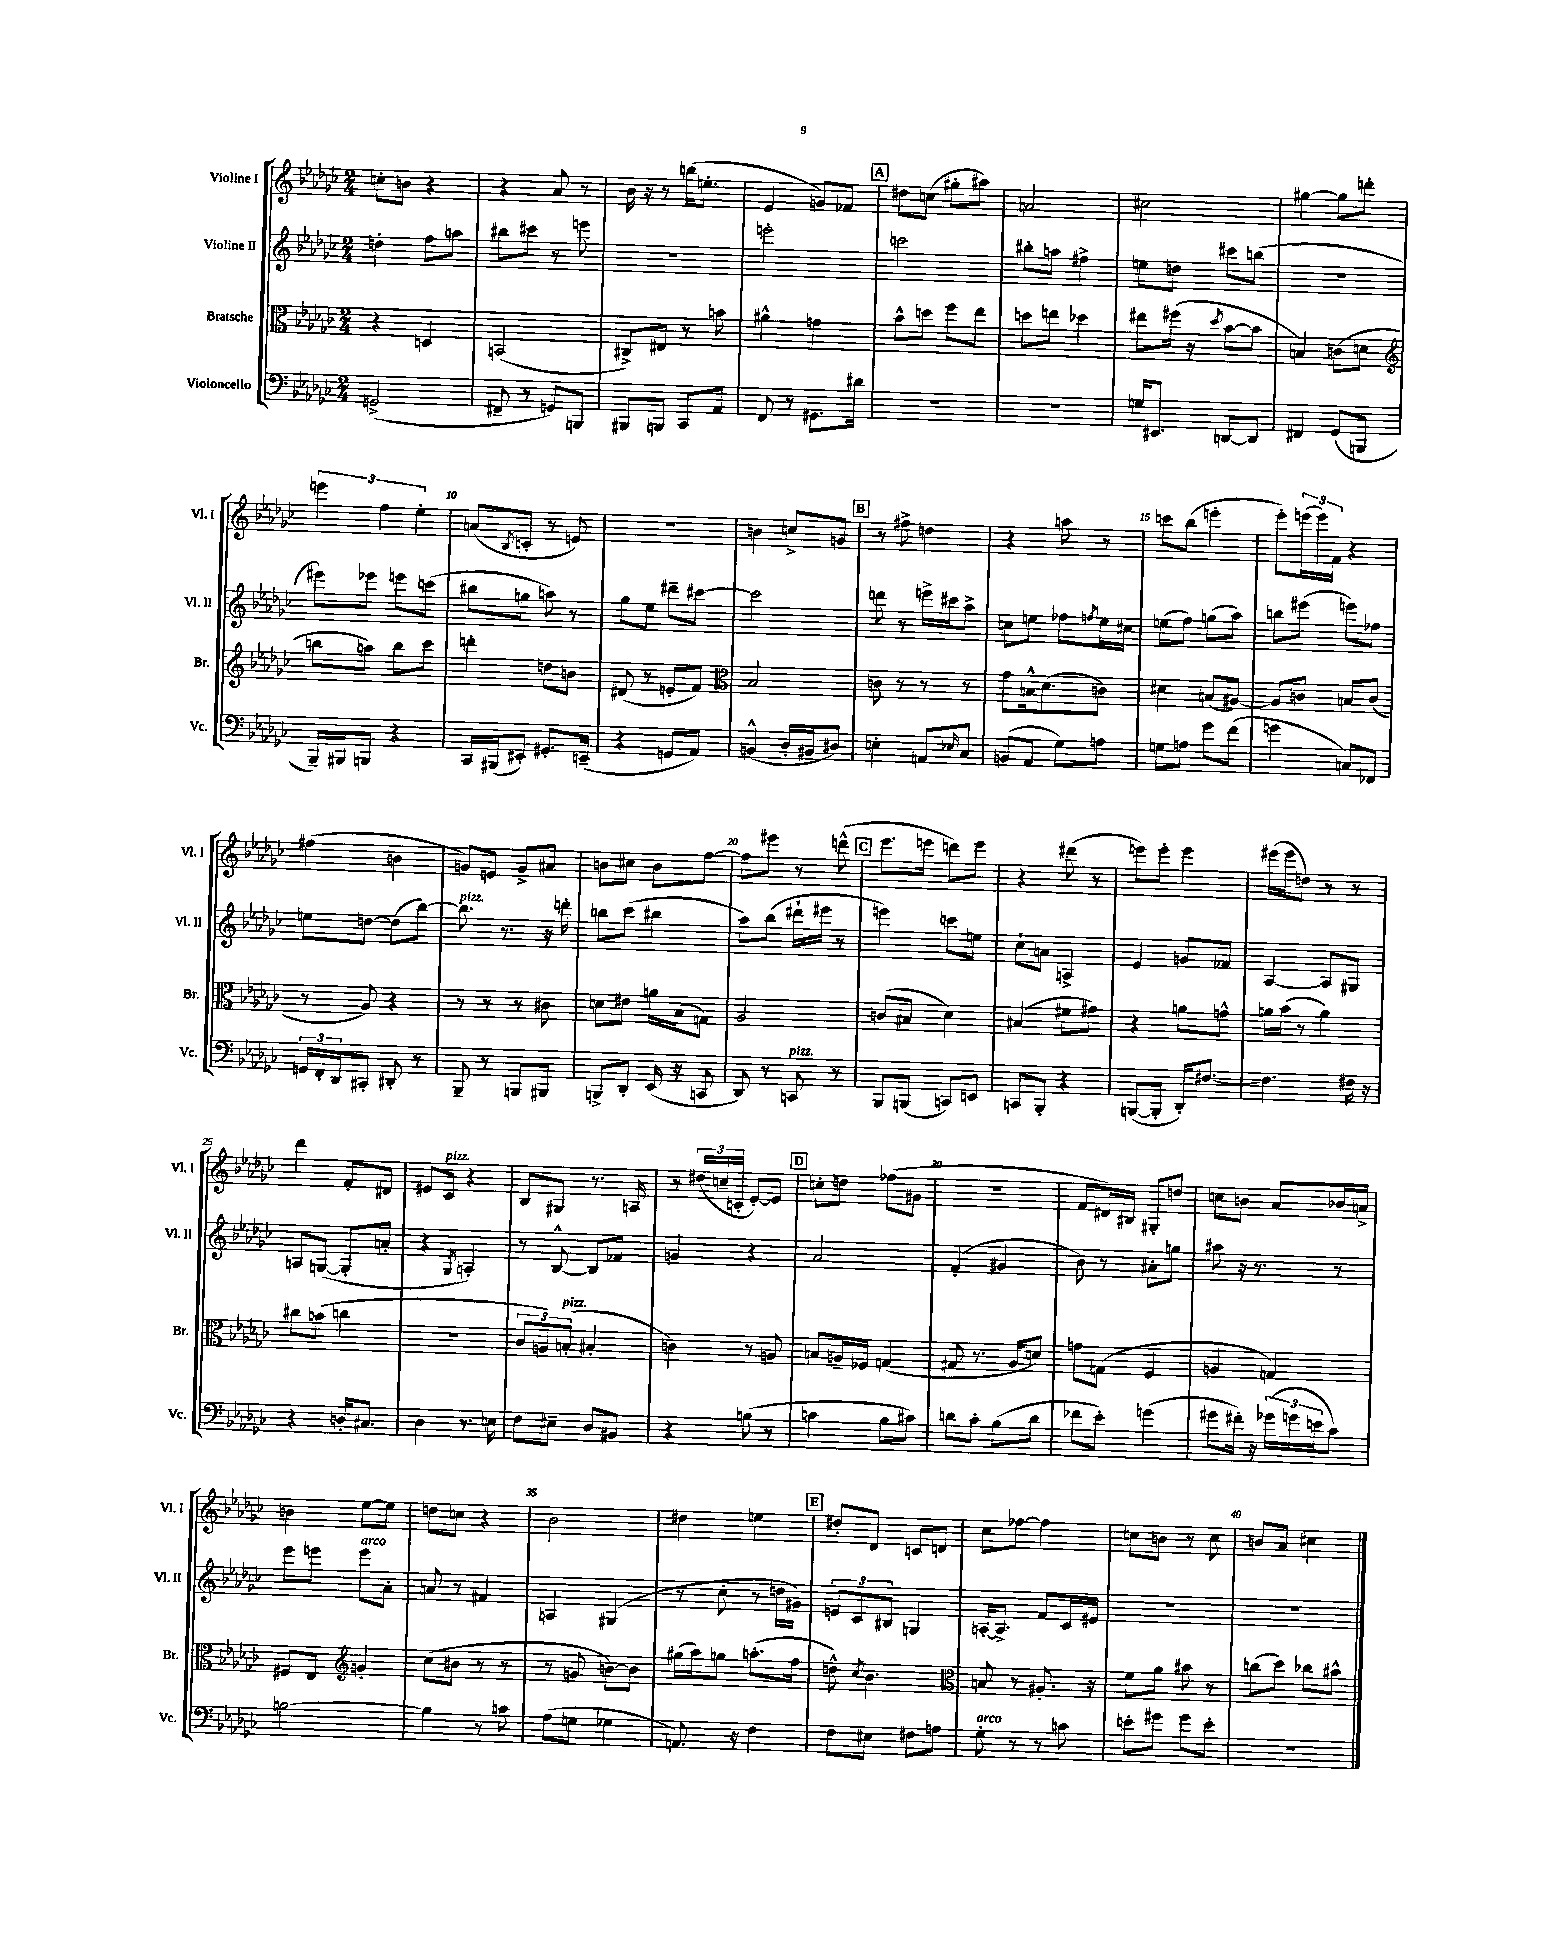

**kern	**kern	**kern	**kern
*part4	*part3	*part2	*part1
*staff4	*staff3	*staff2	*staff1
*I"Violoncello	*I"Bratsche	*I"Violine II	*I"Violine I
*I'Vc.	*I'Br.	*I'Vl. II	*I'Vl. I
*clefF4	*clefC3	*clefG2	*clefG2
*k[b-e-a-d-g-c-]	*k[b-e-a-d-g-c-]	*k[b-e-a-d-g-c-]	*k[b-e-a-d-g-c-]
*M2/4	*M2/4	*M2/4	*M2/4
=1	=1	=1	=1
(2GGn^/	4r	4ddn'\	8ccn'\L
.	.	.	8bn\J
.	4Dn/	8ff\L	4r
.	.	8aan\J	.
=2	=2	=2	=2
8FF#X~/	(2BBn/	8bb#X\L	4r
8r	.	8ccc#X\J	.
8GGn/L)	.	8r	8a-/
8BBBn/J	.	8eeen\	8r
=3	=3	=3	=3
8BBB#X/L	8C#X^/L)	2r	16b-\
.	.	.	16r
8BBBn/J	8E#X/J	.	8r
8CC-/L	8r	.	(16bbn\KL
.	.	.	8.een'\J
8AA-/J	8bn\	.	.
=4	=4	=4	=4
8FF/	4a#X^^\	2eeen'\	4e-/
8r	.	.	.
8.GG#X\L	4gn\	.	8gn/L)
.	.	.	8f-X/J
16d#X\Jk	.	.	.
!!LO:REH:place=s1:t=A
=5	=5	=5	=5
2r	8b-^^\L	2cccn\	8dd#X\L
.	8ddn\J	.	(8ccn\J
.	8ff\L	.	8gg#X'\L
.	8ee-\J	.	8aa#X\J)
=6	=6	=6	=6
2r	8ddn\L	8bb#X'\L	2an/
.	8een\J	8aan\J	.
.	4dd-X\	4ff#X^\	.
=7	=7	=7	=7
16Gn/KL	8ee#X\L	8een\L	2cc#X\
8.EE#X/J	.	.	.
.	(16ff#X\Jk	8ddn\J	.
.	16r	.	.
.	8qdd-/	.	.
[8DDn/L	[8b-\L	8ccc#X\L	.
8DD/J]	8b-\J]	(8bbn\J	.
=8	=8	=8	=8
4FF#X/	4Bn/)	2r	[4gg#X\
(8GG-/L	(8cn\L	.	8gg#\L]
8BBBn/J	8dn\J	.	8dddn'\J
!!LO:LB:g=z
=9	=9	=9	=9
*	*clefG2	*	*
16BBB-~/LL)	8bbn\L	8eee#X\L)	6eeen\
16BBB#X/J	.	.	.
8BBBn/J	8aan\J)	8eee-X\J	.
.	.	.	6ff\
4r	8bb\L	8eeen\L	.
.	.	.	6ee-'\
.	8ccc-\J	(8cccn\J	.
=10	=10	=10	=10
16CC-/LL	4dddn'\	8bb#X\L	(8an/L
(16BBB#X/J	.	.	.
.	.	.	8qB-/
8EE#X'/J)	.	8ggn\J	8cn'/J
8.GG#X'/L	8ddn\L	8aan\)	8r
.	8bn\J	8r	8en/)
(16EEn~/Jk	.	.	.
=11	=11	=11	=11
4r	(8d#X/	8gg-\L	2r
.	8r	8ee-\J	.
8GGn/L	8en'/L	8ddd#X~\L	.
8AA-/J)	8f/J)	[8ccc#X\J	.
=12	=12	=12	=12
*	*clefC3	*	*
(4BBn^^/	2B-/	2ccc#\]	4bn\
16D-'/LL	.	.	8ccn^/L
16BB#X/J	.	.	.
8D#X/J)	.	.	8gn/J
!!LO:REH:place=s1:t=B
=13	=13	=13	=13
4En'\	8cn\	8dddn\	8r
.	8r	8r	8ff#X^\
8AAn/L	8r	16eeen^\LL	4ddn\
.	.	16ccc#X\J	.
16qqE-X/	.	.	.
8C-/J	8r	8aa-^\J	.
=14	=14	=14	=14
(8BBn/L	8g-\L	8ccn\L	4r
8AA-/J	16Bn^^\k	8een\J	.
.	(8.d-\	.	.
8G-\L)	.	8ff-X\L	8aan\
.	.	8qffn/	.
8An\J	8cn\J)	16ee\L	8r
.	.	16cc#X\JJ	.
=15	=15	=15	=15
8Gn\L	4d#X\	(8een\L	8cccn\L
8An\J	.	8ff\J)	(8bb-\J
8g-\L	(8Bn/L	(8ggn\L	4eeen'\
(8f\J	[8A#X/J)	8aa-\J)	.
=16	=16	=16	=16
4gn\	8A#/L]	8bbn\L	8eee-'\L)
.	8cn/J	(8eee#X\J	(24eeen\L
.	.	.	24eee\)
.	.	.	24f\JJ
8Cn/L)	8Bn/L	8eeen\L)	4r
8FF-X/J	(8c/J	8ff-X\J	.
!!LO:LB:g=z
=17	=17	=17	=17
24GGn/LL	8r	8een\L	(4ff#X\
24FF'/	.	.	.
24DD-/J	.	.	.
8CC#X'/J	8A-/)	[8ddn\J	.
8DD#X'/	4r	(8dd\L]	4bn\
8r	.	[8bb-\J)	.
=18	=18	=18	=18
!	!	!LO:TX:a:i:t=pizz.	!
8BBB-~/	8r	8.bb-\]	8gn/L)
8r	8r	.	8en/J
.	.	8.r	.
8BBBn/L	8r	.	8g^/L
8BBB#X/J	8c#X\	16r	8a#X/J
.	.	16dddn'\	.
=19	=19	=19	=19
8BBBn^/L	8dn\L	8bbn\L	8bn\L
8DD-'/J	8e#X\J	(8ccc-\J	8cc#X\J
(16EE-/	16an\LL	4bb#X\	8b\L
16r	(16B-\J	.	.
8CCn/	8Gn\J)	.	[8ff\J
=20	=20	=20	=20
8DD-/)	2A-/	8aa-\L)	8ff\L]
8r	.	(8bb-\J	8eee#X\J
!LO:TX:a:i:t=pizz.	!	!	!
8CCn/	.	16ddd#X`\LL	8r
.	.	16eee#X\JJ	.
8r	.	8r	(8dddn^^\
!!LO:REH:place=s1:t=C
=21	=21	=21	=21
8BBB-/L	(8cn/L	4eeen\)	8.eee-\L
(8BBBn/J	8B#X/J	.	.
.	.	.	16eeen\Jk
8CCn/L)	4d-\)	8cccn\L	8dddn\L)
8EEn/J	.	8een\J	8eee\J
=22	=22	=22	=22
8CCn/L	(4B#X/	8cc-`\L	4r
8BBB-'/J	.	8an\J	.
4r	8f#X\L	4An^/	(8ddd#X\
.	8g#X\J)	.	8r
=23	=23	=23	=23
([8BBBn/L	4r	4e-/	8eeen\L)
8BBB'/J]	.	.	8eee'\J
16DD-'/KL)	8an\L	8gn/L	4eee\
[8.F#X/J	.	.	.
.	8gn^^\J	8f-X/J	.
=24	=24	=24	=24
4.F#\]	16an\LL	[4A-/	(16eee#X\LL
.	(16b-\JJ	.	16eee#\J
.	8r	.	8ddn\J)
.	4a\)	8A-/L]	8r
16F#X\	.	8G#X/J	8r
16r	.	.	.
!!LO:LB:g=z
=25	=25	=25	=25
4r	8cc#X\L	8An/L	4ddd-\
.	(8bn\J	([8Gn/J	.
16Dn'/KL	4ccn\	8G'/L]	8f'/L
8.C#X/J	.	.	.
.	.	8an'/J	8d#X/J
=26	=26	=26	=26
4D-\	2r	4r	8e#X/L
!	!	!	!LO:TX:a:i:t=pizz.
.	.	.	8c-/J
.	.	8qG-/	.
8.r	.	4An'/)	4r
16En\	.	.	.
=27	=27	=27	=27
8F\L	12c-/L	8r	8B-/L
.	12An/)	.	.
8E#X~\J	.	[8B-^^/	8G#X/J
!	!LO:TX:a:i:t=pizz.	!	!
.	(12Bn'/J	.	.
8D-/L	4B#X'/	8B-/L]	8.r
8BB#X/J	.	8f-X/J	.
.	.	.	16An/
=28	=28	=28	=28
4r	4cn\)	4gn/	8r
.	.	.	(24dd#X/LL
.	.	.	24ccn~/
.	.	.	24cn'/JJ
(8Bn\	8r	4r	[8e-'/L)
8r	8An/	.	8e-/J]
!!LO:REH:place=s1:t=D
=29	=29	=29	=29
4cn\	8Bn/L	2a-/	8ccn'\L
.	16An~/L	.	8ddn\J
.	16F-X/JJ	.	.
8B-\L	(4Gn/	.	(8ff-X\L
8c#X\J)	.	.	8g#X\J
=30	=30	=30	=30
8dn\L	8G#X/	(4f'/	2r
8c-'\J	8.r	.	.
(8B-\L	.	4g#X/	.
.	16A-/KL	.	.
8d\J	8dn/J)	.	.
=31	=31	=31	=31
8f-X\L	8gn\L	8b-\)	8f/L
8e-'\J)	(8Gn\J	8r	16d#X/L)
.	.	.	16B#X/JJ
(4gn\	4F/	8a#X'\L	8G#X'/L
.	.	8ggn\J	8ddn/J
=32	=32	=32	=32
8g#X\L	4An/	8aa#X\	8ccn\L
16f#X'\Jk)	.	16r	8bn\J
16r	.	8.r	.
(24g-X\LL	4Gn/)	.	8a-/L
24gn\	.	.	.
24en\J	.	.	.
8c-\J)	.	8r	16b-X/L
.	.	.	16an^/JJ
!!LO:LB:g=z
=33	=33	=33	=33
[2Bn\	8F#X/L	8eee-\L	4bn\
.	8E-/J	8eeen\J	.
*	*clefG2	*	*
!	!	!LO:TX:a:i:t=arco	!
.	4gn'/	8eee\L	[8ee-\L
.	.	8a-'\J	8ee-\J]
=34	=34	=34	=34
4B\]	(8cc-\L	8an/	8ddn\L
.	8b#X\J	8r	8ccn\J
8r	8r	4f#X/	4r
8cn\	8r	.	.
=35	=35	=35	=35
(8A-\L	8r	4An/	2b-\
8Gn\J	8gn/	.	.
4G-X\	[8bn\L)	(4G#X/	.
.	8b\J]	.	.
=36	=36	=36	=36
8.AAn/)	(16gg#X\LL	8r	4dd#X\
.	16aa-\J)	.	.
.	8ggn\J	8cc-'\	.
16r	.	.	.
4F\	(8.aan'\L	8r	4een\
.	.	16ddn\LL	.
.	16ff\Jk	16g#X\JJ)	.
!!LO:REH:place=s1:t=E
=37	=37	=37	=37
8F\L	8ddn^^\)	12en/L	8dd#X'/L
.	.	12c-/	.
.	8qcc-/	.	.
8E#X\J	4.b-\	.	8d-/J
.	.	12B#X/J	.
8F#X\L	.	4Gn/	8cn/L
8An\J	.	.	8dn/J
=38	=38	=38	=38
*	*clefC3	*	*
!LO:TX:a:i:t=arco	!	!	!
8G-'\	8Bn/	[16An'/KL	8cc-\L
.	.	8.A^/J]	.
8r	8r	.	[8ff-X\J
8r	8.A#X'/	8f/L	4ff-\]
8cn\	.	16c-/L	.
.	16r	16e#X/JJ	.
=39	=39	=39	=39
8en'\L	8f\L	2r	8ccn\L
8g#X\J	8a-\J	.	8bn\J
8g#\L	8b#X\	.	8r
8e'\J	8r	.	8cc\
=40	=40	=40	=40
2r	(8ccn\L	2r	8bn/L
.	8dd-\J)	.	8a-/J
.	8cc-X\L	.	4cc#X\
.	8b#X^^\J	.	.
==	==	==	==
*-	*-	*-	*-
